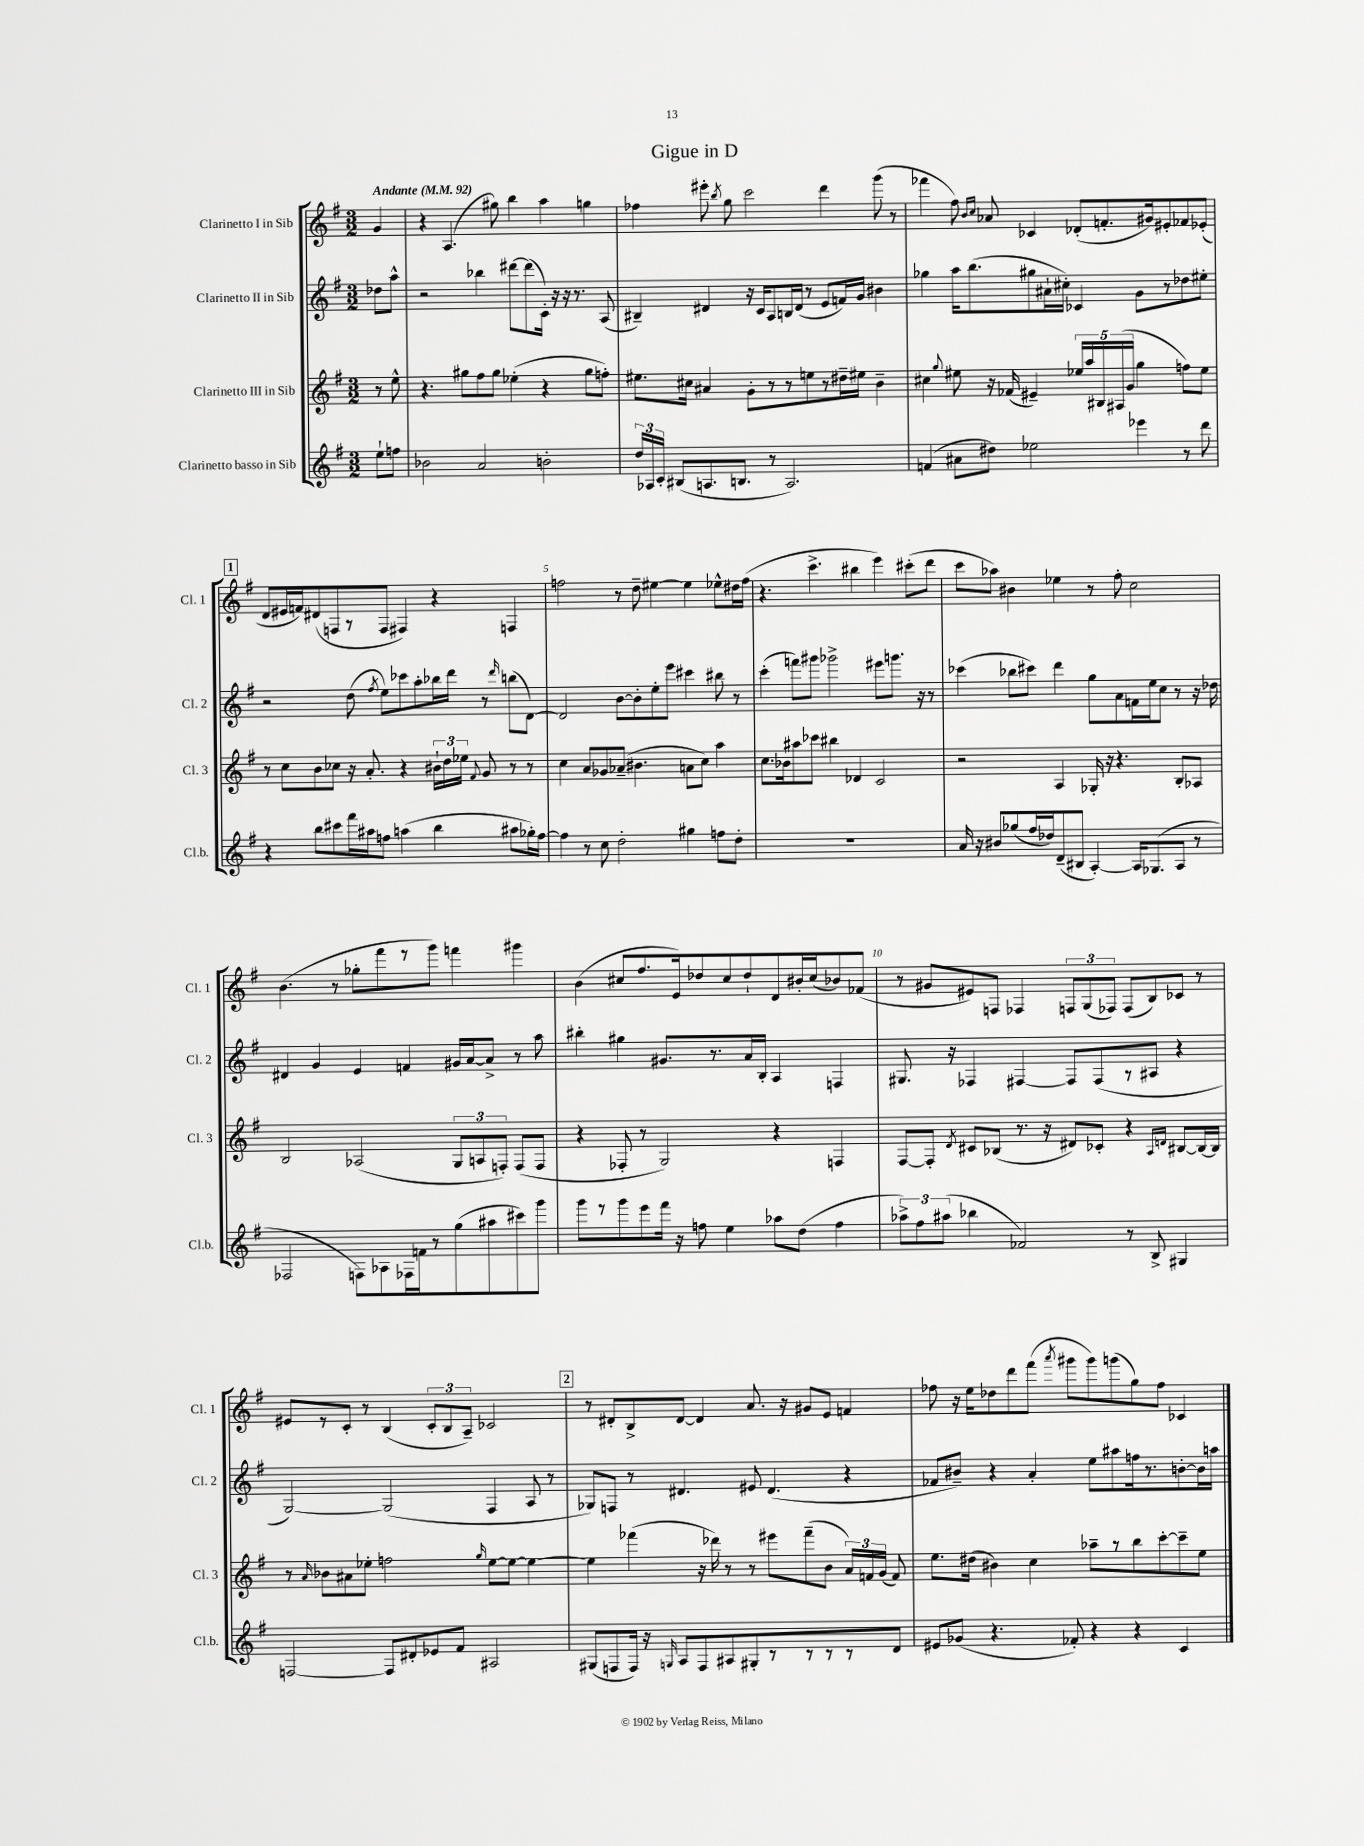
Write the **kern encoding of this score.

**kern	**kern	**kern	**kern
*part4	*part3	*part2	*part1
*staff4	*staff3	*staff2	*staff1
*I"Clarinetto basso in Sib	*I"Clarinetto III in Sib	*I"Clarinetto II in Sib	*I"Clarinetto I in Sib
*I'Cl.b.	*I'Cl. 3	*I'Cl. 2	*I'Cl. 1
*clefG2	*clefG2	*clefG2	*clefG2
*k[f#]	*k[f#]	*k[f#]	*k[f#]
*M3/2	*M3/2	*M3/2	*M3/2
*MM92	*MM92	*MM92	*MM92
=	=	=	=
!	!	!	!LO:TX:a:B:t=Andante
8ee`\L	8r	8dd-X\L	4g/
8ffn\J	8ee^^\	8aa^^\J	.
=1	=1	=1	=1
2b-X\	4.r	2r	4r
.	.	.	(4.A/
.	8gg#X\L	.	.
2a/	8ff#\	4bb-X\	.
.	8gg#\J	.	8gg#X\)
.	(4ee-X'\	[8ddd#X\L	4bb\
.	.	(8ddd#\]	.
2bn'\	4r	16c'\Jk)	4aa\
.	.	16r	.
.	.	16r	.
.	.	8.r	.
.	8gg#\L	.	4ggn\
.	8ffn'\J)	(8A/	.
=2	=2	=2	=2
24dd/LL	8.ee#X\L	4B#X~/)	4ff-X\
24A-X/	.	.	.
24c'/JJ	.	.	.
(8B#X/L	.	.	.
.	16cc#X\Jk	.	.
8.An/	4a#X/	4d#X/	8eee#X'\
.	.	.	8qbb/
.	.	.	8gg\
8.Bn/J	.	.	.
.	8g'\L	16r	2ccc\
.	.	16c/KL	.
8r	8r	8A/	.
2.A/)	8r	16Bn/L	.
.	.	(16d#/JJ	.
.	8een\	8r	.
.	8r	8e/L	4ddd\
.	16dd#X~\L	16fn/L)	.
.	16ee#X\JJ	16g/JJ	.
.	4b~\	4b#X\	(8ggg\
.	.	.	8r
=3	=3	=3	=3
(4fn/	4cc#X\	4gg-X\	4fff-X\
.	8qqgg/	.	.
8a#X\L	8ee#X\	16aa\KL	8ff#\)
.	.	(8.bb\	.
.	.	.	16qqb/LL
.	.	.	16qqcc/JJ
8dd#X\J)	16r	.	8a-X/
.	(16f-X/	.	.
2ee-X\	4e#X~/)	8gg#X\	4c-X/
.	.	16a#X`\L	.
.	.	16cc#X'\JJ)	.
.	20ee-X/LL	4c-X/	(8d-X'/L
.	20aa/	.	.
.	20B#X/	.	.
.	.	.	8.fn'/
.	(20A#X/	.	.
.	20g/JJ	.	.
4eee-X\	4gg\	8g\L	.
.	.	.	16g#X/k)
.	.	8r	8e#X'/
8r	8ffn\L)	8dd-X\	8f-X/
8ddd\	8ee-\J	8ee#X'\J	(8e-X'/J
!!LO:LB:g=z
!!LO:REH:place=s1:t=1
=4	=4	=4	=4
4r	8r	2r	8d/L
.	8cc\L	.	16e#X/L
.	.	.	16fn/J)
8bb\L	8b\	.	(8d#X/
8ccc#X\	8cc-X\J	.	8Fn/
16fff#\L	16r	(8dd\	8r
16aa#X\J	8.a'/	.	.
.	.	8qff#/	.
8ffn\J	.	8ee\L)	8F/J
(4aan\	4r	8ccc-X\	4F#X/)
.	.	8aa'\	.
4bb\	24b#X`\LL	16bb-X\L	4r
.	24dd\	.	.
.	.	16ddd\JJ	.
.	24ee-X\JJ	.	.
.	8qqf#/	.	.
.	8g/	8r	.
.	.	16qqddd/	.
8aa#X\L	8r	(8bbn\L	4Fn/
16gg-X'\L)	8r	[8d\J)	.
[16ff\JJ	.	.	.
=5	=5	=5	=5
4ff\]	4cc\	2d/]	2ffn\
8r	8a/L	.	.
8cc\	8g-X/	.	.
2dd'\	(8a-X~/J	[8b\L	8r
.	4.b#X\	8b'\]	8dd~\
.	.	8ee'\	[4ee#X\
.	.	8eee\J	.
4gg#X\	8an\L	4ccc#X\	4ee#\]
.	8cc\J)	.	.
8ffn\L	4aa\	8bb#X\	8ee-X^^\L
8dd'\J	.	8r	16dd#X\L
.	.	.	(16ff\JJ
=6	=6	=6	=6
1.r	8.cc\L	(4ccc'\	4.r
.	16b-X\k	.	.
.	8aa#X\	8fffn\L)	.
.	8ccc-X\J	8ggg#X\J	4.ccc^\
.	4bb#X\	2ggg-X^\	.
.	4d-X/	.	4bb#X\
.	2c/	8eee#X\L	4eee\)
.	.	8.gggn\J	.
.	.	.	(8ccc#X'\L
.	.	16r	.
.	.	8r	8ddd\J
=7	=7	=7	=7
16a/	2r	(4ccc-X\	8ccc\L
16r	.	.	.
8b#X/L	.	.	8aa-X\J)
(8gg-X/	.	8bb-X\L	4b#X\
16ff#/L	.	8ccc#X\J)	.
16dd-X/J)	.	.	.
(8d~/	4A/	4ddd\	4ee-X\
8B#X/J	.	.	.
[4A'/)	16G-X'/	8gg\L	8r
.	16r	.	.
.	4.r	8a\	8ff#'\
16A/KL]	.	16fn\L	2cc\
(8.G-X/	.	16ee\J	.
.	.	8cc\J	.
8A/J	8B'/L	8r	.
8r	8A-X/J	16r	.
.	.	16dd-X\	.
!!LO:LB:g=z
=8	=8	=8	=8
2F-X/	2B/	4d#X/	(4.b\
.	.	4g/	.
.	.	.	8r
8Fn\L)	(2A-X/	4e/	8gg-X'\L
8A-X\	.	.	8fff#\
16F-X\L	.	4fn/	8r
16fn\J	.	.	.
8r	.	.	8ggg\J)
(8gg\	12G/L	16g#X/LL	4fffn\
.	.	[16a/J	.
.	12An/	.	.
8aa#X\	.	8a^/J]	.
.	12Fn'/J)	.	.
8ccc#X\)	(8F/L	8r	4ggg#X\
8ggg\J	8F/J	8aa\	.
=9	=9	=9	=9
8ggg\L	4r	4bb#X'\	(4b\
8r	.	.	.
8ggg\	8F-X'/	4gg#X\	8cc#X/L
8eee\	8r	.	8.ff#/
16fff#\Jk	2G/)	8.g#X/L	.
16r	.	.	16e/k)
8ffn\	.	.	8dd-X/
.	.	8.r	.
4ee\	.	.	8cc#/
.	.	16a/L	8dd-`/
.	.	16B'/JJ	.
8aa-X\L	4r	4A/	8d/
(8dd\J	.	.	16b#X'/L
.	.	.	(16cc#/J
4ff\	4Fn/	4Fn/	8b-X/)
.	.	.	(8f-X/J
=10	=10	=10	=10
12aa-X^\L)	[8F#/L	8.G#X/	8r
12ff#\	.	.	.
.	8F#'/J]	.	8g#X/L
(12aa#X\J	.	.	.
.	.	16r	.
.	8qd/	.	.
4bb-X\	8c#X/L	4F-X/	8e#X/)
.	(8B-X/J	.	8Fn/J
2f-X/)	8.r	[4F#X/	4F-X/
.	16r	.	.
.	8d#X/L)	8F#/L]	12Fn/L
.	.	.	(12G/
.	8c-X'/J	(8F#/	.
.	.	.	12F-X/J)
8r	4r	8r	(8F-/L
8B^/	.	8A#X/J	8B/)
.	16qqA/LL	.	.
.	16qqdn/JJ	.	.
4G#X/	[8B#X/L	4r	8c-X/J
.	16B#/L_	.	8r
.	16B#/JJ]	.	.
!!LO:LB:g=z
=11	=11	=11	=11
[2Fn/	8r	[2G/)	8e#X/L
.	16qqa/	.	.
.	8b-X\L	.	8r
.	8a#X\	.	8c'/J
.	8ee-X'\J	.	8r
8F/L]	2ffn\	(2G/]	(4B/
8d#X'/	.	.	.
8e-X/	.	.	12c'/L
.	.	.	12B/
8f#/J	.	.	.
.	.	.	12A~/J)
.	16qqgg/	.	.
2A#X/	[8ee-\L	4F#/	2c-X/
.	8ee-\J_	.	.
.	4ee-\_	8A/	.
.	.	8r	.
!!LO:REH:place=s1:t=2
=12	=12	=12	=12
(8G#X/L	4ee-\]	8G-X/L)	8r
8Fn/	.	8Fn/J	8d#X'/L
16F/Jk)	(4fff-X\	8r	8B^/
16r	.	.	.
16qqGn/	.	.	.
8A/L	.	4.d#X/	[8d#/J
8F/	16r	.	4d#/]
.	16ddd-X\)	.	.
8A#X/	8r	.	.
8G#X'/	8r	8e#X/	8.a/
8r	8eee#X\L	(4.d#/	.
.	.	.	16r
8r	(8fff-~\	.	8g#X/L
8r	8b\J	.	8e/J
8r	24a/LL)	4r	4fn/
.	24fn/	.	.
.	(24g/JJ	.	.
8d/J	8f/)	.	.
=13	=13	=13	=13
8e#X/L	8.ee\L	8f-X/L	8ff-X\
(8g-X/J	.	8b#X~/J)	16r
.	(16dd#X\Jk	.	16ee\KL
4.r	4b#X\)	4r	8dd-X\
.	.	.	8ddd\
.	4cc\	4a'/	(8fff#\J
.	.	.	8qaaa/
8f-X'/)	.	.	8ggg#X\L
4r	8aa-X~\L	8ee\L	8ggg#\)
.	8r	8aa#X\	(8gggn\
4r	8bb\	16ffn\k	8gg\)
.	.	8.r	.
.	[8ccc'\	.	8ff-\J
4c/	8ccc~\]	[8bn'\	4c-X/
.	8ee\J	16b\L]	.
.	.	16aan\JJ	.
==	==	==	==
*-	*-	*-	*-
